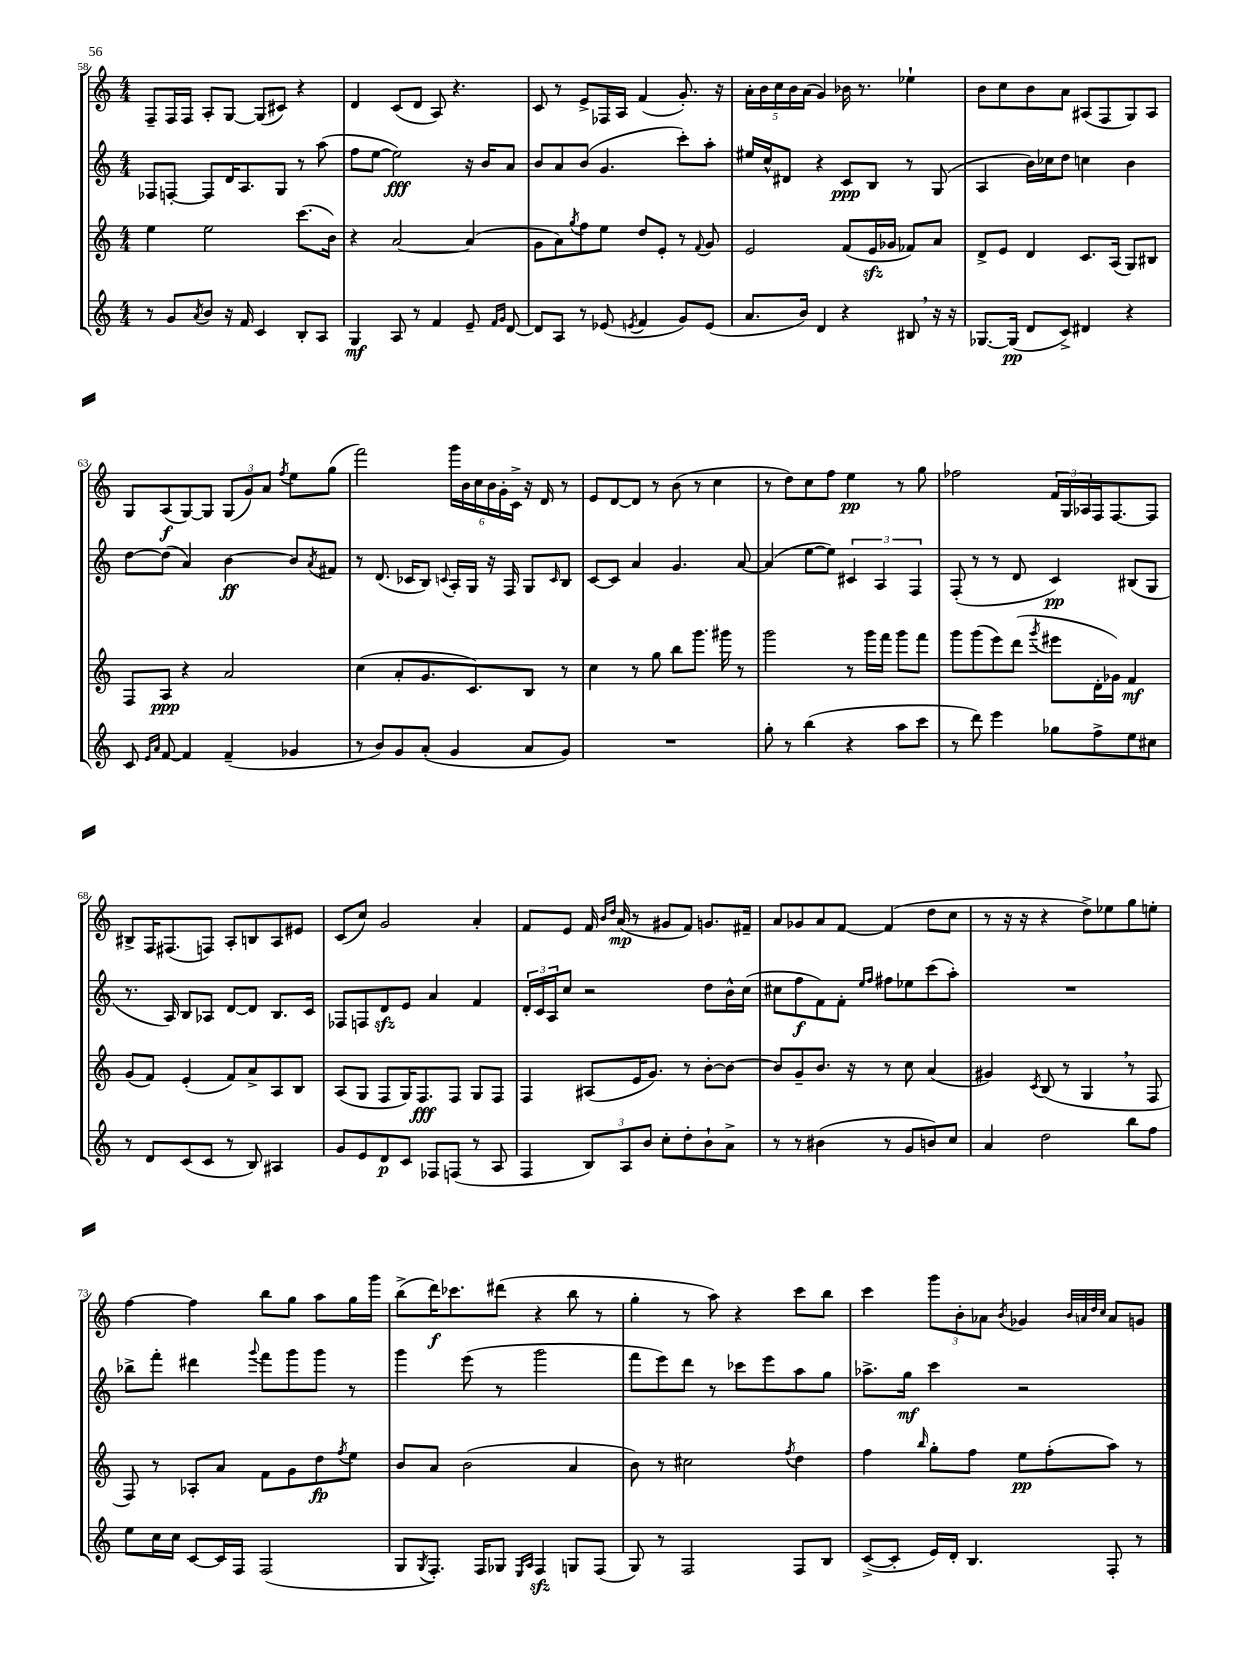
<<
\new StaffGroup <<
\new Staff = "s0" {
    \clef treble \key c \major \numericTimeSignature \time 4/4
    f8-- f16 f16 a8-. g8~ g8( cis'8) r4 |
    d'4 c'8( d'8 a8) r4. |
    c'8 r8 e'8-> fes16 a16 f'4( g'8.-.) r16 |
    \tuplet 5/4 { a'16-. b'16 c''16 b'16 a'16( } g'4) bes'16 r8. ees''4-! |
    b'8 c''8 b'8 a'8 ais8( f8 g8) ais8 |
    g8 a8\f( g8~) g8 \tuplet 3/2 { g8( g'8) a'8 } \acciaccatura { f''8 } e''8 g''8( |
    f'''2) \tuplet 6/4 { g'''16 b'16 c''16 b'16 g'16-. c'16-> } r16 d'16 r8 |
    e'8 d'8~ d'8 r8 b'8( r8 c''4 |
    r8 d''8) c''8 f''8 e''4\pp r8 g''8 |
    fes''2 \tuplet 3/2 { f'16 g16 aes16 } f16 f8.~ f8 |
    bis8-> f16 fis8.( f8) a8-. b8 a8 eis'8 |
    c'8( c''8) g'2 a'4-. |
    f'8 e'8 f'16 \grace { b'16 d''16 } a'16\mp( r8 gis'8 f'8) g'8. fis'16-- |
    a'8 ges'8 a'8 f'8~ f'4( d''8 c''8 |
    r8 r16 r16 r4 d''8->) ees''8 g''8 e''8-. |
    f''4~ f''4 b''8 g''8 a''8 g''16 g'''16 |
    b''8->( d'''16\f) ces'''8. dis'''8( r4 b''8 r8 |
    g''4-. r8 a''8) r4 c'''8 b''8 |
    c'''4 \tuplet 3/2 { g'''8 b'8-. aes'8 } \acciaccatura { b'8 } ges'4 \grace { b'32 a'32 d''32 c''32 } a'8 g'8 \bar "|." |
}
\new Staff = "s1" {
    \clef treble \key c \major \numericTimeSignature \time 4/4
    fes8 f8~-. f8 d'16 a8. g8 r8 a''8( |
    f''8 e''8~ e''2\fff) r16 b'16 a'8 |
    b'8 a'8 b'8( g'4. c'''8-.) a''8-. |
    eis''16 c''16-^ dis'8 r4 c'8\ppp b8 r8 g8( |
    a4 b'16) ces''16 d''8 c''4 b'4 |
    d''8~ d''8( a'4) b'4~\ff b'8 \acciaccatura { a'8 } fis'8 |
    r8 d'8.( ces'16 b8) \appoggiatura { c'8 } a16-. g16 r16 f16 g8 \grace { c'16 } b8 |
    c'8~ c'8 a'4 g'4. a'8~ |
    a'4( e''8~ e''8) \tuplet 3/2 { cis'4 a4 f4 } |
    f8-.( r8 r8 d'8 c'4\pp) bis8( g8 |
    r8. a16) b8 aes8 d'8~ d'8 b8. c'16 |
    fes8 f8 d'8\sfz e'8 a'4 f'4 |
    \tuplet 3/2 { d'16-. c'16 a16 } c''8 r2 d''8 b'16-^ c''16( |
    cis''8 f''8\f f'8) f'8-. \grace { e''16 f''16 } fis''8 ees''8 c'''8( a''8-.) |
    R1 |
    bes''8-> f'''8-. dis'''4 \appoggiatura { g'''8 } f'''8 g'''8 g'''8 r8 |
    g'''4 e'''8( r8 g'''2 |
    f'''8 e'''8) d'''8 r8 ces'''8 e'''8 a''8 g''8 |
    aes''8.-> g''16\mf c'''4 r2 \bar "|." |
}
\new Staff = "s2" {
    \clef treble \key c \major \numericTimeSignature \time 4/4
    e''4 e''2 c'''8.( b'16) |
    r4 a'2~ a'4( |
    g'8 a'8) \acciaccatura { g''8 } f''8 e''8 d''8 e'8-. r8 \appoggiatura { f'8 } g'8 |
    e'2 f'8( e'16\sfz ges'16 fes'8) a'8 |
    d'8-> e'8 d'4 c'8. a16( g8) bis8 |
    f8 a8\ppp r4 a'2 |
    c''4( a'8-. g'8. c'8.) b8 r8 |
    c''4 r8 g''8 b''8 g'''8. gis'''16 r8 |
    g'''2 r8 g'''16 f'''16 g'''8 f'''8 |
    g'''8 g'''8( e'''8) d'''8( \acciaccatura { g'''8 } eis'''8 d'16-. ges'16) f'4\mf |
    g'8( f'8) e'4-.( f'8) a'8-> a8 b8 |
    a8( g8 f8 g16) f8.\fff f8 g8 f8 |
    f4 ais8( e'16 g'8.) r8 b'8~-. b'8~ |
    b'8 g'8-- b'8. r16 r8 c''8 a'4( |
    gis'4) \acciaccatura { c'8 } b8( r8 g4 \breathe r8 f8 |
    f8) r8 aes8-. a'8 f'8 g'8 d''8\fp \acciaccatura { f''8 } e''8 |
    b'8 a'8 b'2( a'4 |
    b'8) r8 cis''2 \acciaccatura { f''8 } d''4 |
    f''4 \grace { b''16 } g''8-. f''8 e''8\pp f''8-.( a''8) r8 \bar "|." |
}
\new Staff = "s3" {
    \clef treble \key c \major \numericTimeSignature \time 4/4
    r8 g'8 \acciaccatura { a'8 } b'8 r16 f'16 c'4 b8-. a8 |
    g4\mf a8 r8 f'4 e'8-- \grace { f'16 g'16 } d'8~ |
    d'8 a8 r8 ees'8( \acciaccatura { e'8 } f'4 g'8) e'8( |
    a'8. b'16) d'4 r4 bis8 \breathe r16 r16 |
    ges8.~ ges16\pp( d'8 c'8->) dis'4 r4 |
    c'8 \grace { e'16 a'16 } f'8~ f'4 f'4--( ges'4 |
    r8 b'8) g'8 a'8-.( g'4 a'8 g'8) |
    R1 |
    g''8-. r8 b''4( r4 a''8 c'''8 |
    r8 d'''8) e'''4 ges''8 f''8-> e''8 cis''8 |
    r8 d'8 c'8( c'8 r8 b8) ais4 |
    g'8 e'8 d'8\p c'8 fes8 f8( r8 a8 |
    f4 \tuplet 3/2 { b8) a8 b'8 } c''8-. d''8-. b'8-! a'8-> |
    r8 r8 bis'4( r8 g'8 b'8) c''8 |
    a'4 d''2 b''8 f''8 |
    e''8 c''16 c''16 c'8~ c'16 f16 f2( |
    g8 \acciaccatura { g8 } f8.-.) f16 ges8 \grace { e16 a16 } f4\sfz g8 f8( |
    g8) r8 f2 f8 b8 |
    c'8~->( c'8-. e'16) d'16-. b4. f8-. r8 \bar "|." |
}
>>
>>
\layout { \context { \Score currentBarNumber = #58 } }
